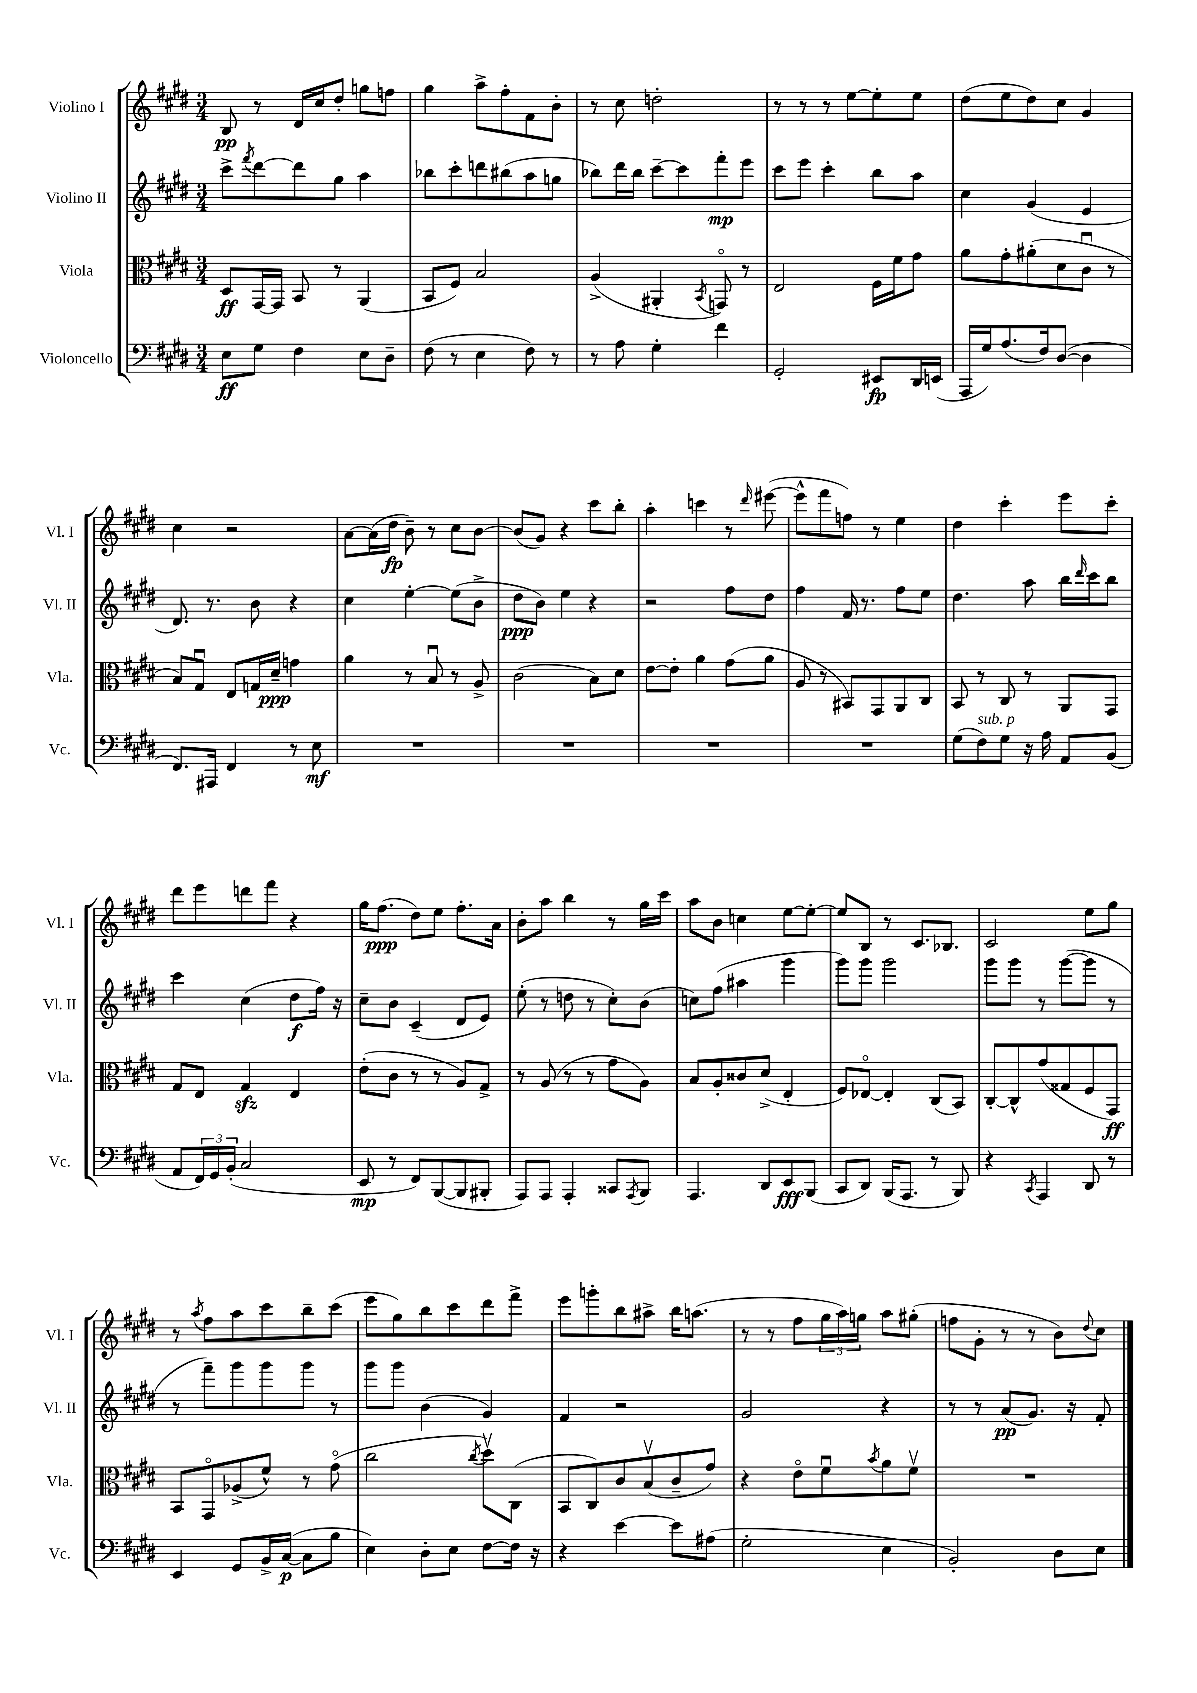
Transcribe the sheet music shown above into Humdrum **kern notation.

**kern	**kern	**kern	**kern
*staff4	*staff3	*staff2	*staff1
*clefF4	*clefC3	*clefG2	*clefG2
*k[f#c#g#d#]	*k[f#c#g#d#]	*k[f#c#g#d#]	*k[f#c#g#d#]
*M3/4	*M3/4	*M3/4	*M3/4
8E	8D#	8ccc#^	8B
.	.	8qfff#	.
8G#	[16GG#	[8ddd#	8r
.	16GG#]	.	.
4F#	8BB	8ddd#]	16d#
.	.	.	16cc#
.	8r	8gg#	8dd#'
8E	(4AA	4aa	8gg
8D#~	.	.	8ff
=	=	=	=
(8F#	8BB	8bb-	4gg#
8r	8F#)	8ccc#'	.
4E	2B	8ddd	8aa^
.	.	(8bb#	8ff#'
8F#)	.	8aa	8f#
8r	.	8gg	8b'
=	=	=	=
8r	(4A^	8bb-)	8r
8A	.	16ddd#	8cc#
.	.	16bb-	.
4G#'	4AA#'	[8ccc#~	2dd'
.	.	8ccc#]	.
.	8qBB	.	.
4f#	8GGo)	8fff#'	.
.	8r	8eee	.
=	=	=	=
2GG#'	2E	8ccc#	8r
.	.	8eee	8r
.	.	4ccc#'	8r
.	.	.	[8ee
8EE#	16F#	8bb	8ee']
.	16f#	.	.
16DD#	8g#	8aa	8ee
(16EE	.	.	.
=	=	=	=
16AAA	8a	4cc#	(8dd#
16G#)	.	.	.
(8.A	8g#'	.	8ee
.	(8a#'	(4g#	8dd#)
16F#)	.	.	.
([8D#	8d#	.	8cc#
4D#]	8c#u	4e	4g#
.	8r	.	.
=	=	=	=
8.FF#)	8B)	8.d#)	4cc#
.	8G#u	.	.
16AAA#	.	8.r	.
4FF#	8E	.	2r
.	16G	8b	.
.	16d#~	.	.
8r	4g	4r	.
8E	.	.	.
=	=	=	=
2.r	4a	4cc#	[8a
.	.	.	(16a]
.	.	.	16dd#
.	8r	[4ee'	8b~)
.	8Bu	.	8r
.	8r	(8ee]	8cc#
.	8A^	8b^	[8b
=	=	=	=
2.r	(2c#	8dd#	(8b]
.	.	8b)	8g#)
.	.	4ee	4r
.	8B)	4r	8ccc#
.	8d#	.	8bb'
=	=	=	=
2.r	[8e	2r	4aa'
.	8e']	.	.
.	4a	.	4ccc
.	(8g#	8ff#	8r
.	.	.	16qqddd#
.	8a	8dd#	([8eee#
=	=	=	=
2.r	8A	4ff#	8eee#^^]
.	8r	.	8fff#
.	8BB#)	16f#	8ff)
.	.	8.r	.
.	8GG#	.	8r
.	8AA	8ff#	4ee
.	8C#	8ee	.
=	=	=	=
(8G#	8BB	4.dd#	4dd#
8F#)	8r	.	.
8G#	8C#	.	4ccc#'
16r	8r	8aa	.
16A	.	.	.
8AA	8AA	16bb	8eee
.	.	16qqddd#	.
.	.	16ccc#	.
(8BB	8GG#	8bb	8ccc#'
=	=	=	=
8AA	8G#	4ccc#	8ddd#
24FF#)	8E	.	8eee
24GG#	.	.	.
(24BB'	.	.	.
2C#	4G#	(4cc#	8ddd
.	.	.	8fff#
.	4E	8dd#	4r
.	.	16ff#)	.
.	.	16r	.
=	=	=	=
8EE	(8e'	8cc#~	16gg#
.	.	.	(8.ff#
8r	8c#	8b	.
8FF#)	8r	(4c#~	8dd#)
([8BBB	8r	.	8ee
8BBB]	8A)	8d#	8.ff#'
8BBB#'	8G#^	8e)	.
.	.	.	16a
=	=	=	=
8AAA)	8r	(8ee'	8b'
8AAA	(8A	8r	8aa
4AAA'	8r	8dd	4bb
.	8r	8r	.
8CC##	8g#	8cc#')	8r
8qAAA	.	.	.
8BBB	8A)	(8b	16gg#
.	.	.	16ccc#
=	=	=	=
4.AAA	8B	8cc)	8aa
.	8A'	(8ff#	8b
.	8c##	4aa#	4cc
8DD#	(8d#^	.	.
8EE	4E'	4ggg#	[8ee
(8BBB	.	.	8ee'_
=	=	=	=
8CC#	8F#)	8ggg#)	8ee]
8DD#)	[8E-o	8ggg#	8B
(16BBB	4E-']	2ggg#	8r
8.AAA	.	.	.
.	.	.	8.c#
8r	(8C#	.	.
.	.	.	8.B-
8BBB)	8BB)	.	.
=	=	=	=
4r	[8C#'	8ggg#	2c#
.	8C#^^]	8ggg#	.
8qCC#	.	.	.
4AAA	(8g#	8r	.
.	8G##	([8ggg#	.
8DD#	8F#	8ggg#]	8ee
8r	8GG#)	8r	8gg#
=	=	=	=
4EE	8BB	8r	8r
.	.	.	8qaa
.	8GG#o	8fff#~)	8ff#
8GG#	(8A-^	8ggg#	8aa
16BB^	8f#^^)	8ggg#	8ccc#
([16C#	.	.	.
8C#]	8r	8ggg#	8bb~
8B	(8g#o	8r	(8ccc#
=	=	=	=
4E)	2cc#	8ggg#	8eee
.	.	8ggg#	8gg#)
8D#'	.	(4b	8bb
8E	.	.	8ccc#
.	8qcc#	.	.
[8F#	8dd#v)	4g#)	8ddd#
16F#]	(8C#	.	8fff#^
16r	.	.	.
=	=	=	=
4r	8BB	4f#	8eee
.	8C#)	.	8ggg'
[4e	8c#	2r	8bb
.	(8Bv	.	8aa#^
8e]	8c#~	.	16bb
.	.	.	(8.aa
(8A#	8g#)	.	.
=	=	=	=
2G#'	4r	2g#	8r
.	.	.	8r
.	8eo	.	8ff#
.	8f#u	.	24gg#
.	.	.	24aa)
.	.	.	24gg
.	8qb	.	.
4E	8a	4r	8aa
.	8f#v	.	(8gg#'
=	=	=	=
2BB')	2.r	8r	8ff
.	.	8r	8g#'
.	.	(8a	8r
.	.	8.g#)	8r
8D#	.	.	8b)
.	.	16r	.
.	.	.	8qqdd#
8E	.	8f#'	8cc#
==	==	==	==
*-	*-	*-	*-
